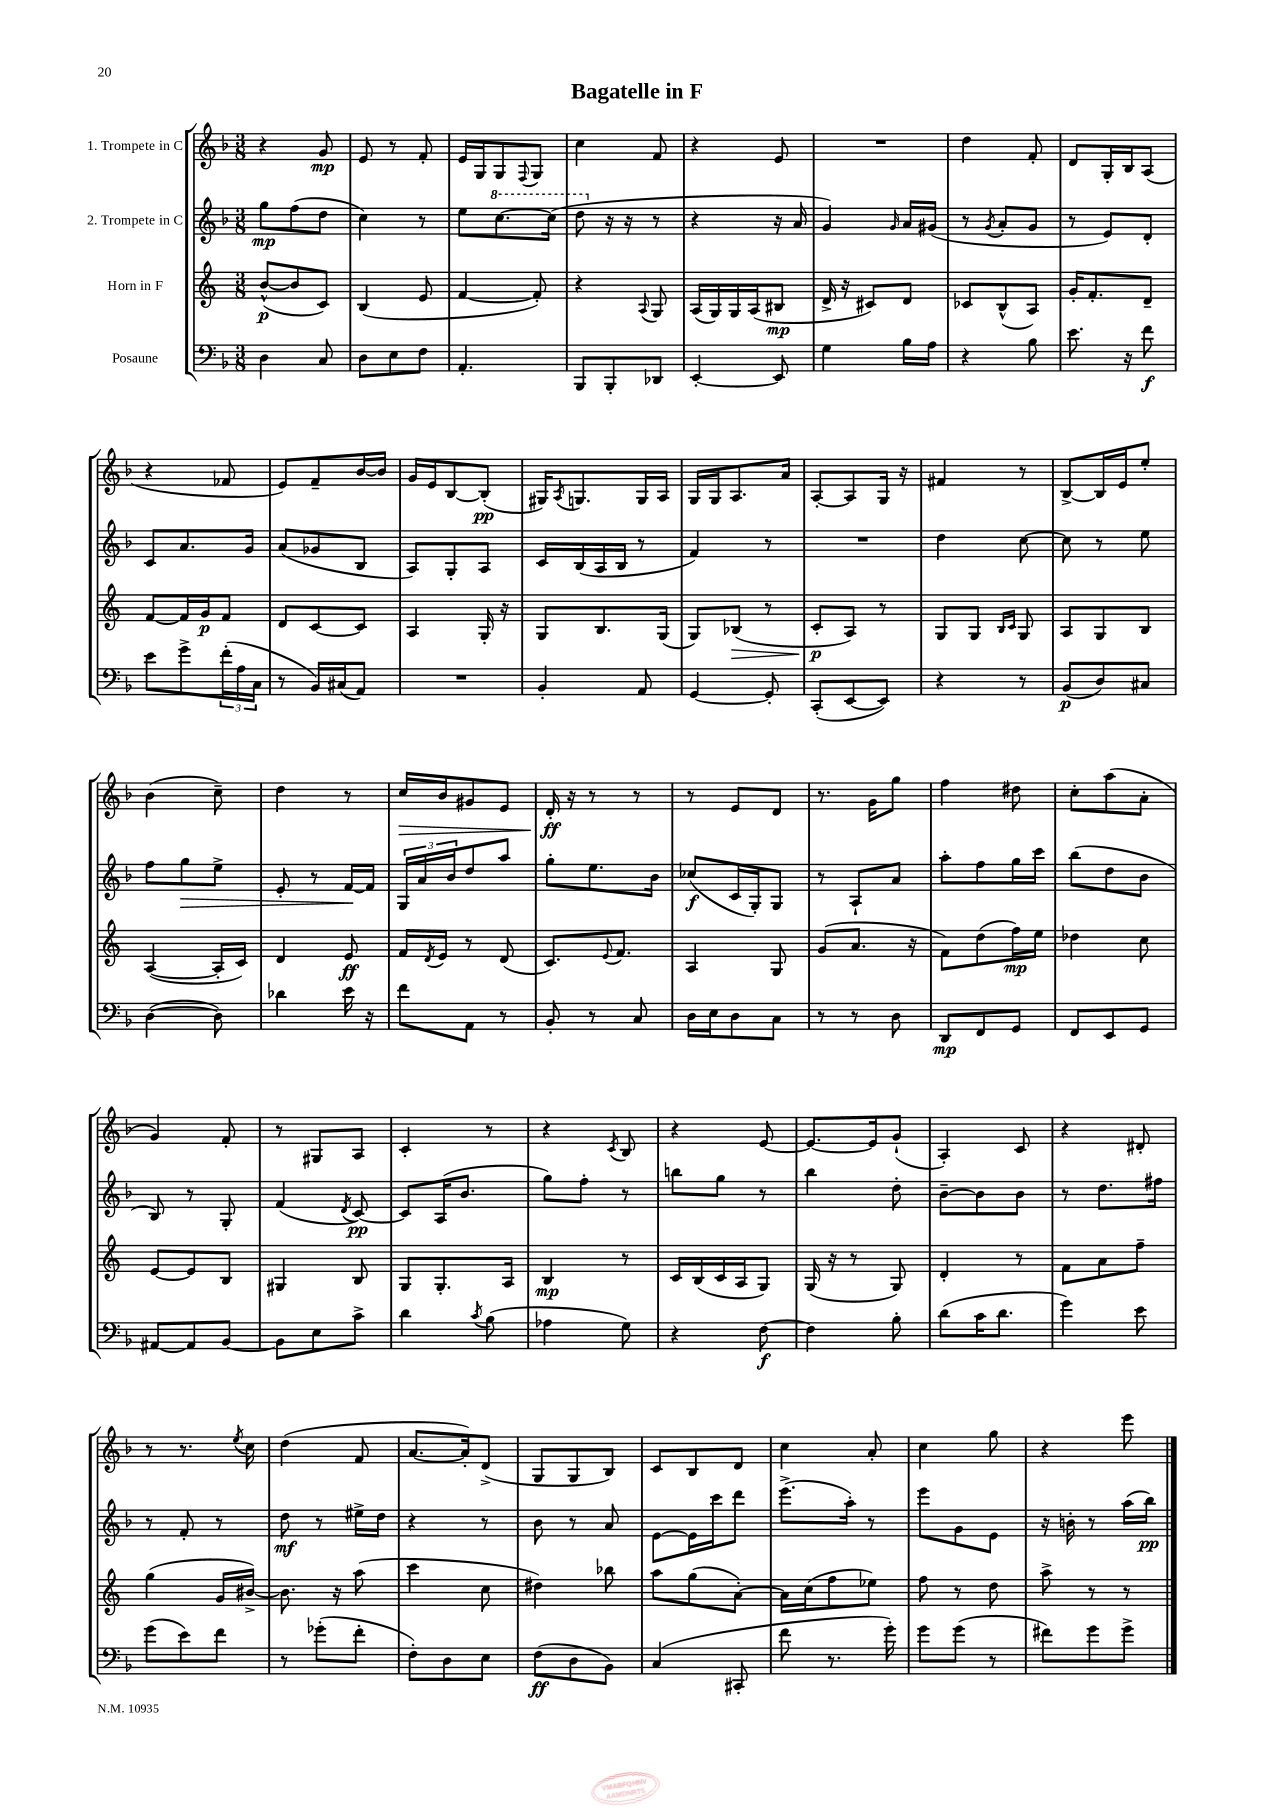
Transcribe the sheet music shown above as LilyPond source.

\header { title = "Bagatelle in F" }
<<
\new StaffGroup <<
\new Staff = "s0" \with { instrumentName = "1. Trompete in C" } {
    \clef treble \key f \major \numericTimeSignature \time 3/8
    r4 g'8\mp |
    e'8 r8 f'8-. |
    e'16 g16 g8 \appoggiatura { f8 } g8 |
    c''4 f'8 |
    r4 e'8 |
    R4. |
    d''4 f'8-. |
    d'8 g16-. bes16 a8( |
    r4 fes'8 |
    e'8) f'8-- bes'16~ bes'16 |
    g'16 e'16 bes8~ bes8-.\pp( |
    gis16) \acciaccatura { a8 } g8. g16 a16 |
    g16 g16 a8. a'16 |
    a8~-. a8 g16 r16 |
    fis'4 r8 |
    bes8~-> bes16 e'16 e''8-. |
    bes'4( c''8--) |
    d''4 r8 |
    c''16\> bes'16 gis'8 e'8 |
    d'16-.\ff\! r16 r8 r8 |
    r8 e'8 d'8 |
    r8. g'16 g''8 |
    f''4 dis''8 |
    c''8-. a''8( a'8-. |
    g'4) f'8-. |
    r8 gis8 a8 |
    c'4-. r8 |
    r4 \acciaccatura { c'8 } bes8 |
    r4 e'8~ |
    e'8.~ e'16 g'8-!( |
    a4-.) c'8 |
    r4 dis'8-. |
    r8 r8. \acciaccatura { e''8 } c''16 |
    d''4( f'8 |
    a'8.~ a'16-.) d'8->( |
    g8 g8 bes8) |
    c'8 bes8 d'8 |
    c''4 a'8-. |
    c''4 g''8 |
    r4 e'''8 \bar "|." |
}
\new Staff = "s1" \with { instrumentName = "2. Trompete in C" } {
    \clef treble \key f \major \numericTimeSignature \time 3/8
    g''8\mp f''8( d''8 |
    c''4) r8 |
    e''8 \ottava #1 c'''8.~ c'''16( |
    d'''8 \ottava #0 r16 r16 r8 |
    r4 r16 a'16 |
    g'4) \grace { g'16 } a'16 gis'16( |
    r8 \acciaccatura { g'8 } a'8-. g'8 |
    r8 e'8) d'8-. |
    c'8 a'8. g'16 |
    a'8( ges'8 bes8 |
    a8) g8-. a8 |
    c'16 bes16( a16 bes16 r8 |
    f'4) r8 |
    R4. |
    d''4 c''8~ |
    c''8 r8 e''8 |
    f''8 g''8\> e''8-> |
    e'8-. r8 f'16~\! f'16 |
    \tuplet 3/2 { g16 a'16 bes'16 } d''8 a''8 |
    g''8-. e''8. bes'16 |
    ces''8\f( c'16 g16-.) g8 |
    r8 a8-! a'8 |
    a''8-. f''8 g''16 c'''16 |
    bes''8( d''8 bes'8 |
    bes8) r8 g8-. |
    f'4( \acciaccatura { d'8 } c'8~\pp) |
    c'8 a16( bes'8. |
    g''8) f''8-. r8 |
    b''8 g''8 r8 |
    bes''4 d''8-. |
    bes'8~-- bes'8 bes'8 |
    r8 d''8. fis''16 |
    r8 f'8-. r8 |
    d''8\mf r8 eis''16-> d''16 |
    r4 r8 |
    bes'8 r8 a'8 |
    e'8~ e'16 c'''16 d'''8 |
    e'''8.->( a''16-.) r8 |
    e'''8 g'8 e'8 |
    r16 b'16-. r8 a''16( bes''16\pp) \bar "|." |
}
\new Staff = "s2" \with { instrumentName = "Horn in F" } {
    \clef treble \key c \major \numericTimeSignature \time 3/8
    b'8~-^\p( b'8 c'8) |
    b4( e'8 |
    f'4~ f'8-.) |
    r4 \appoggiatura { a8 } g8 |
    a16( g16) g16 a16( bis8\mp |
    d'16-> r16 cis'8) d'8 |
    ces'8 b8-^( a8) |
    g'16-. f'8.-. d'8-- |
    f'8~ f'16 g'16\p f'8 |
    d'8 c'8~ c'8 |
    a4 g16-. r16 |
    g8 b8. g16( |
    g8) bes8\>( r8 |
    c'8-.\p\! a8) r8 |
    g8 g8 \grace { b16 c'16 } g8 |
    a8 g8 b8 |
    a4~( a16-. c'16) |
    d'4 e'8\ff |
    f'16 \acciaccatura { d'8 } e'16 r8 d'8( |
    c'8.) \appoggiatura { e'8 } f'8. |
    a4 g8 |
    g'8( a'8. r16 |
    f'8) d''8( f''16\mp) e''16 |
    des''4 c''8 |
    e'8~ e'8 b8 |
    gis4 b8 |
    g8 g8.-. a16 |
    b4\mp r8 |
    c'16 b16( c'16 a16 g8) |
    g16( r16 r8 g8) |
    d'4-. r8 |
    f'8 a'8 f''8-- |
    g''4( g'16 bis'16~->) |
    bis'8. r16 a''8( |
    c'''4 c''8 |
    dis''4) bes''8 |
    a''8 g''8( a'8~-.) |
    a'16 c''16( f''8 ees''8) |
    f''8 r8 d''8 |
    a''8-> r8 r8 \bar "|." |
}
\new Staff = "s3" \with { instrumentName = "Posaune" } {
    \clef bass \key f \major \numericTimeSignature \time 3/8
    d4 c8 |
    d8 e8 f8 |
    a,4.-. |
    bes,,8 bes,,8-. des,8 |
    e,4~-. e,8 |
    g4 bes16 a16 |
    r4 bes8 |
    e'8. r16 f'8\f |
    e'8 g'8-> \tuplet 3/2 { f'16-.( a16 c16 } |
    r8 bes,16) cis16( a,8) |
    R4. |
    bes,4-. a,8 |
    g,4~ g,8-. |
    c,8-.( e,8~ e,8) |
    r4 r8 |
    bes,8\p( d8) cis8 |
    d4~( d8) |
    des'4 e'16 r16 |
    f'8 a,8 r8 |
    bes,8-. r8 c8 |
    d16 e16 d8 c8 |
    r8 r8 d8 |
    d,8\mp f,8 g,8 |
    f,8 e,8 g,8 |
    ais,8~ ais,8 bes,8~ |
    bes,8 e8 c'8-> |
    d'4 \acciaccatura { c'8 } bes8( |
    aes4 g8) |
    r4 f8~\f |
    f4 bes8-. |
    d'8( c'16 d'8. |
    g'4) e'8 |
    g'8( e'8) f'8 |
    r8 ges'8-.( f'8-. |
    f8-.) d8 e8 |
    f8\ff( d8 bes,8) |
    c4( cis,8-. |
    f'8 r8. g'16-.) |
    g'8 g'8( r8 |
    fis'8) g'8 g'8-> \bar "|." |
}
>>
>>
\layout { \context { \Score \remove "Bar_number_engraver" } }
